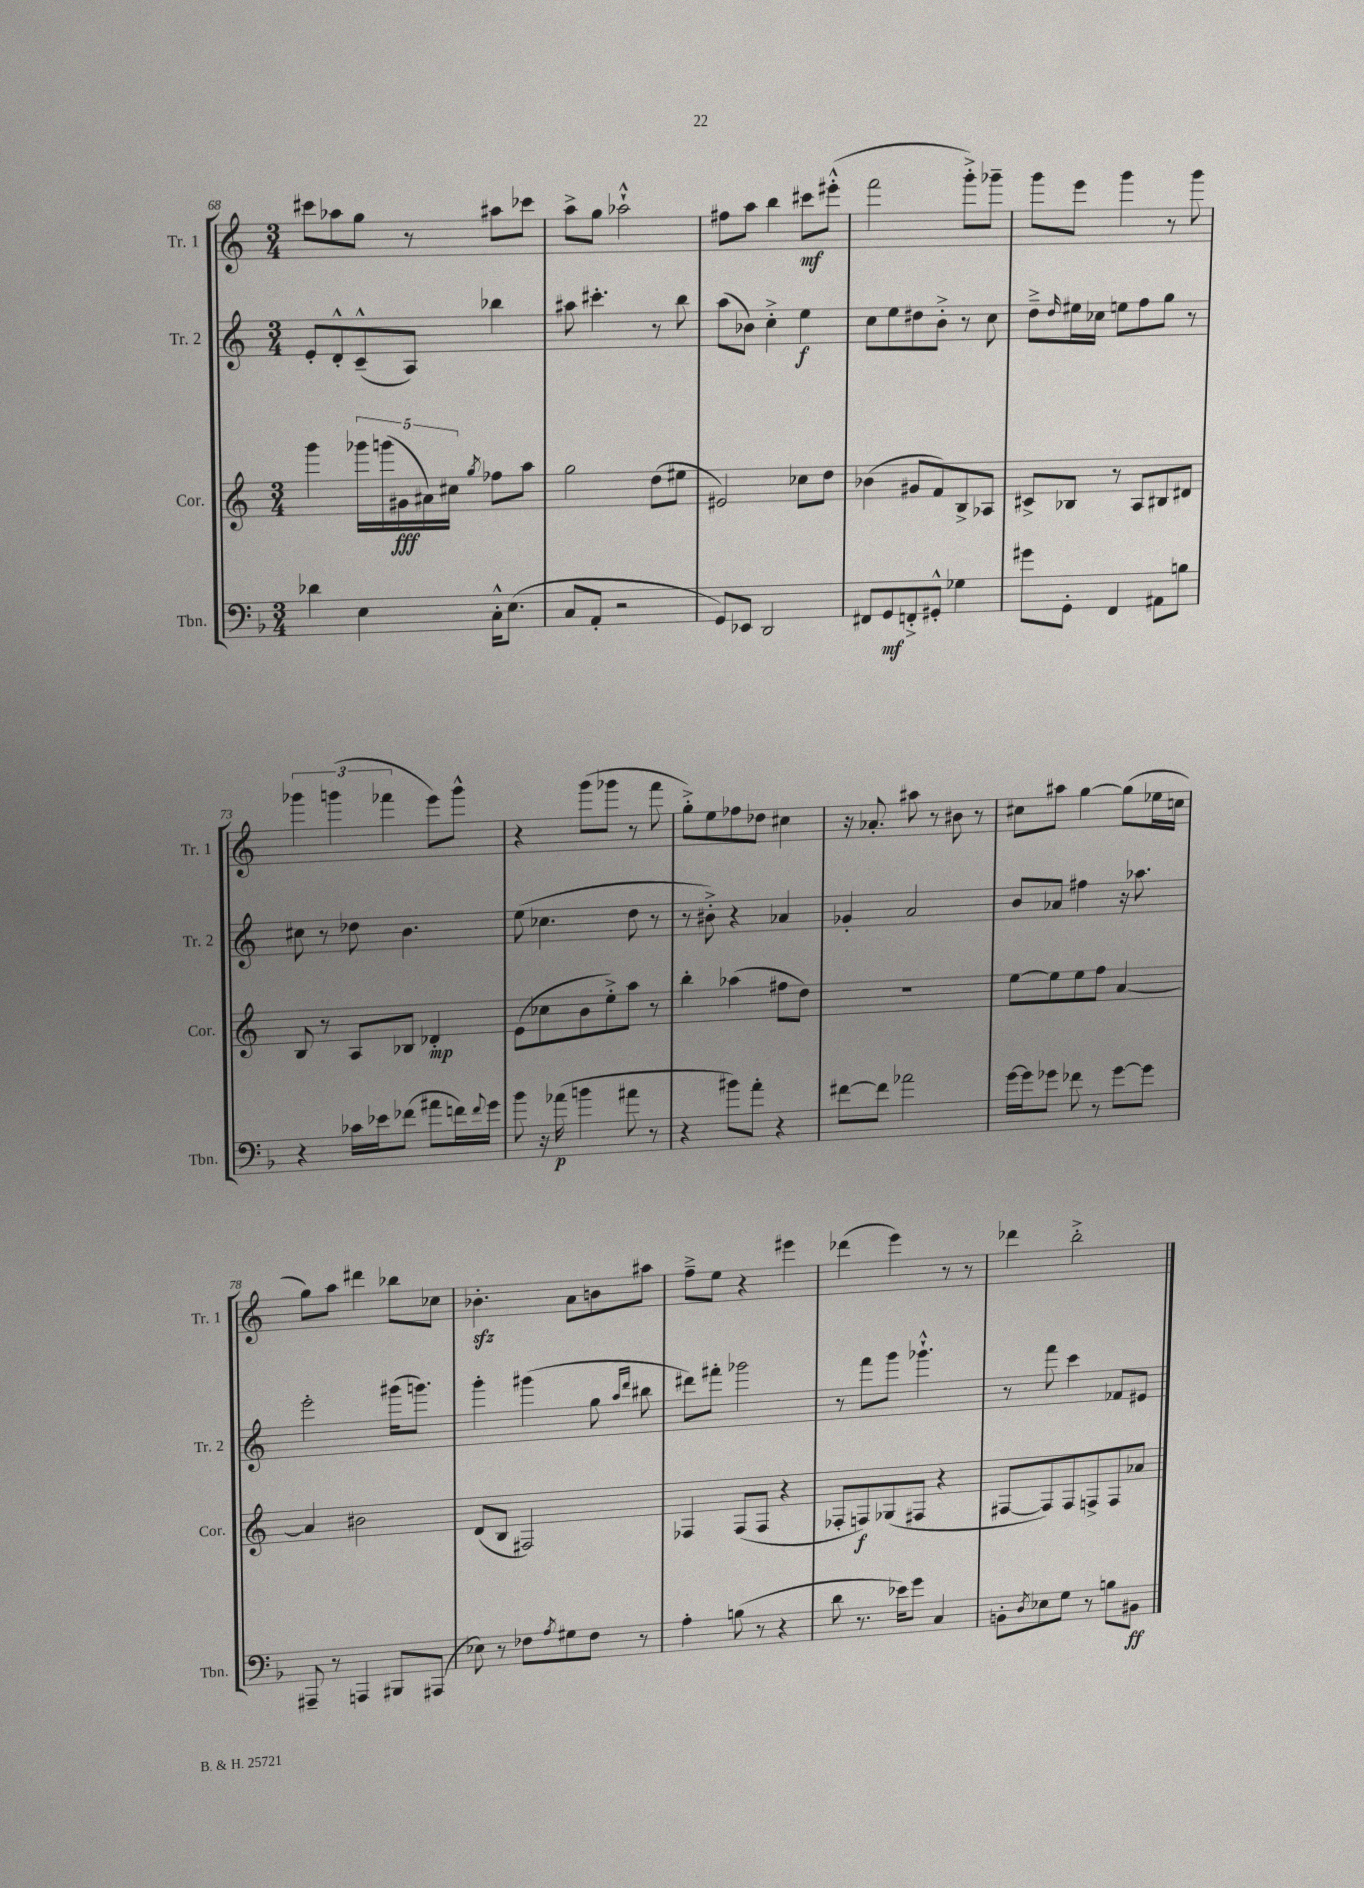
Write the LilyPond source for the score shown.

<<
\new StaffGroup <<
\new Staff = "s0" \with { instrumentName = "Tr. 1" shortInstrumentName = "Tr. 1" } {
    \clef treble \key c \major \numericTimeSignature \time 3/4
    cis'''8 aes''8 g''8 r8 ais''8 ces'''8 |
    a''8-> g''8 aes''2-!-^ |
    fis''8 a''8 b''4 cis'''8\mf eis'''8-.-^( |
    f'''2 g'''8-.->) ges'''8-- |
    g'''8 e'''8 g'''4 r8 g'''8 |
    \tuplet 3/2 { ges'''4 g'''4( fes'''4 } e'''8) g'''8-^ |
    r4 g'''8( ges'''8 r8 f'''8 |
    g''8-.->) e''8 fes''8 des''8 cis''4 |
    r16 aes'8.-. ais''8 r8 bis'8 r8 |
    cis''8 ais''8 g''4~ g''8( ees''16 c''16 |
    g''8) a''8 dis'''4 bes''8 ces''8 |
    bes'4.-.\sfz a'8 b'8 ais''8 |
    f''8---> e''8 r4 eis'''4 |
    des'''4( e'''4) r8 r8 |
    des'''4 b''2-.-> \bar "|." |
}
\new Staff = "s1" \with { instrumentName = "Tr. 2" shortInstrumentName = "Tr. 2" } {
    \clef treble \key c \major \numericTimeSignature \time 3/4
    e'8-. d'8-.-^ c'8---^( a8) bes''4 |
    ais''8 cis'''4.-. r8 b''8 |
    a''8( bes'8) c''4-.-> e''4\f |
    c''8 e''8 dis''8 b'8-.-> r8 c''8 |
    d''8---> \grace { d''16 } eis''16 ces''16 e''8 f''8 g''8 r8 |
    cis''8 r8 des''8 b'4. |
    e''8( ces''4. d''8 r8 |
    r8 bis'8-.->) r4 aes'4 |
    ges'4-. a'2 |
    b'8 aes'8 fis''4 r16 aes''8. |
    e'''2-. gis'''16( g'''8.) |
    g'''4-. gis'''4( g''8 \grace { a''16 d'''16 } bis''8 |
    dis'''8) fis'''8-. ges'''2 |
    r8 f'''8 g'''8 ges'''4.-!-^ |
    r8 f'''8 c'''4 fes'8 eis'8 \bar "|." |
}
\new Staff = "s2" \with { instrumentName = "Cor." shortInstrumentName = "Cor." } {
    \clef treble \key c \major \numericTimeSignature \time 3/4
    g'''4 \tuplet 5/4 { ges'''16 g'''16( gis'16\fff ais'16) cis''16 } \acciaccatura { g''8 } fes''8 a''8 |
    g''2 d''8( eis''8 |
    eis'2) ces''8 d''8 |
    bes'4( gis'8 f'8) b8-> aes8 |
    cis'8-> bes8 r8 a8 bis8 dis'8 |
    b8 r8 a8 bes8 des'4-.\mp |
    e'8( ces''8 b'8 e''8-.->) a''8 r8 |
    b''4-. aes''4( fis''8 d''8) |
    R2. |
    e''8~ e''8 e''8 f''8 a'4~ |
    a'4 bis'2 |
    d'8( b8 fis2) |
    fes4 fes8( fes8 r4 |
    fes8-. f8\f) ges8( fis8 r4 |
    fis8~ fis8) fis8 f8-> f8 aes'8 \bar "|." |
}
\new Staff = "s3" \with { instrumentName = "Tbn." shortInstrumentName = "Tbn." } {
    \clef bass \key f \major \numericTimeSignature \time 3/4
    des'4 e4 c16-.-^ e8.( |
    c8 a,8-. r2 |
    g,8) ees,8 d,2 |
    fis,8 g,8\mf f,8-.-> gis,8-.-^ ges4 |
    gis'8 g,8-. f,4 ais,8 b8 |
    r4 ces'16 ees'16 fes'8( ais'8 f'16) \appoggiatura { f'8 } g'16 |
    bes'8 r16 aes'16\p( b'4 ais'8 r8 |
    r4 bis'8) a'8-. r4 |
    fis'8~ fis'8 aes'2 |
    g'16~ g'16 ges'8 fes'8 r8 ges'8~ ges'8 |
    ais,,8-- r8 a,,4 bis,,8 ais,,8( |
    ees8) r8 fes8 \acciaccatura { a8 } gis8 fes8 r8 |
    a4-. b8( r8 r4 |
    d'8 r8. ees'16) g'8 c4 |
    b,8-. \acciaccatura { d8 } ees8 g8 r8 b8 bis,8\ff \bar "|." |
}
>>
>>
\layout { \context { \Score currentBarNumber = #68 } }
